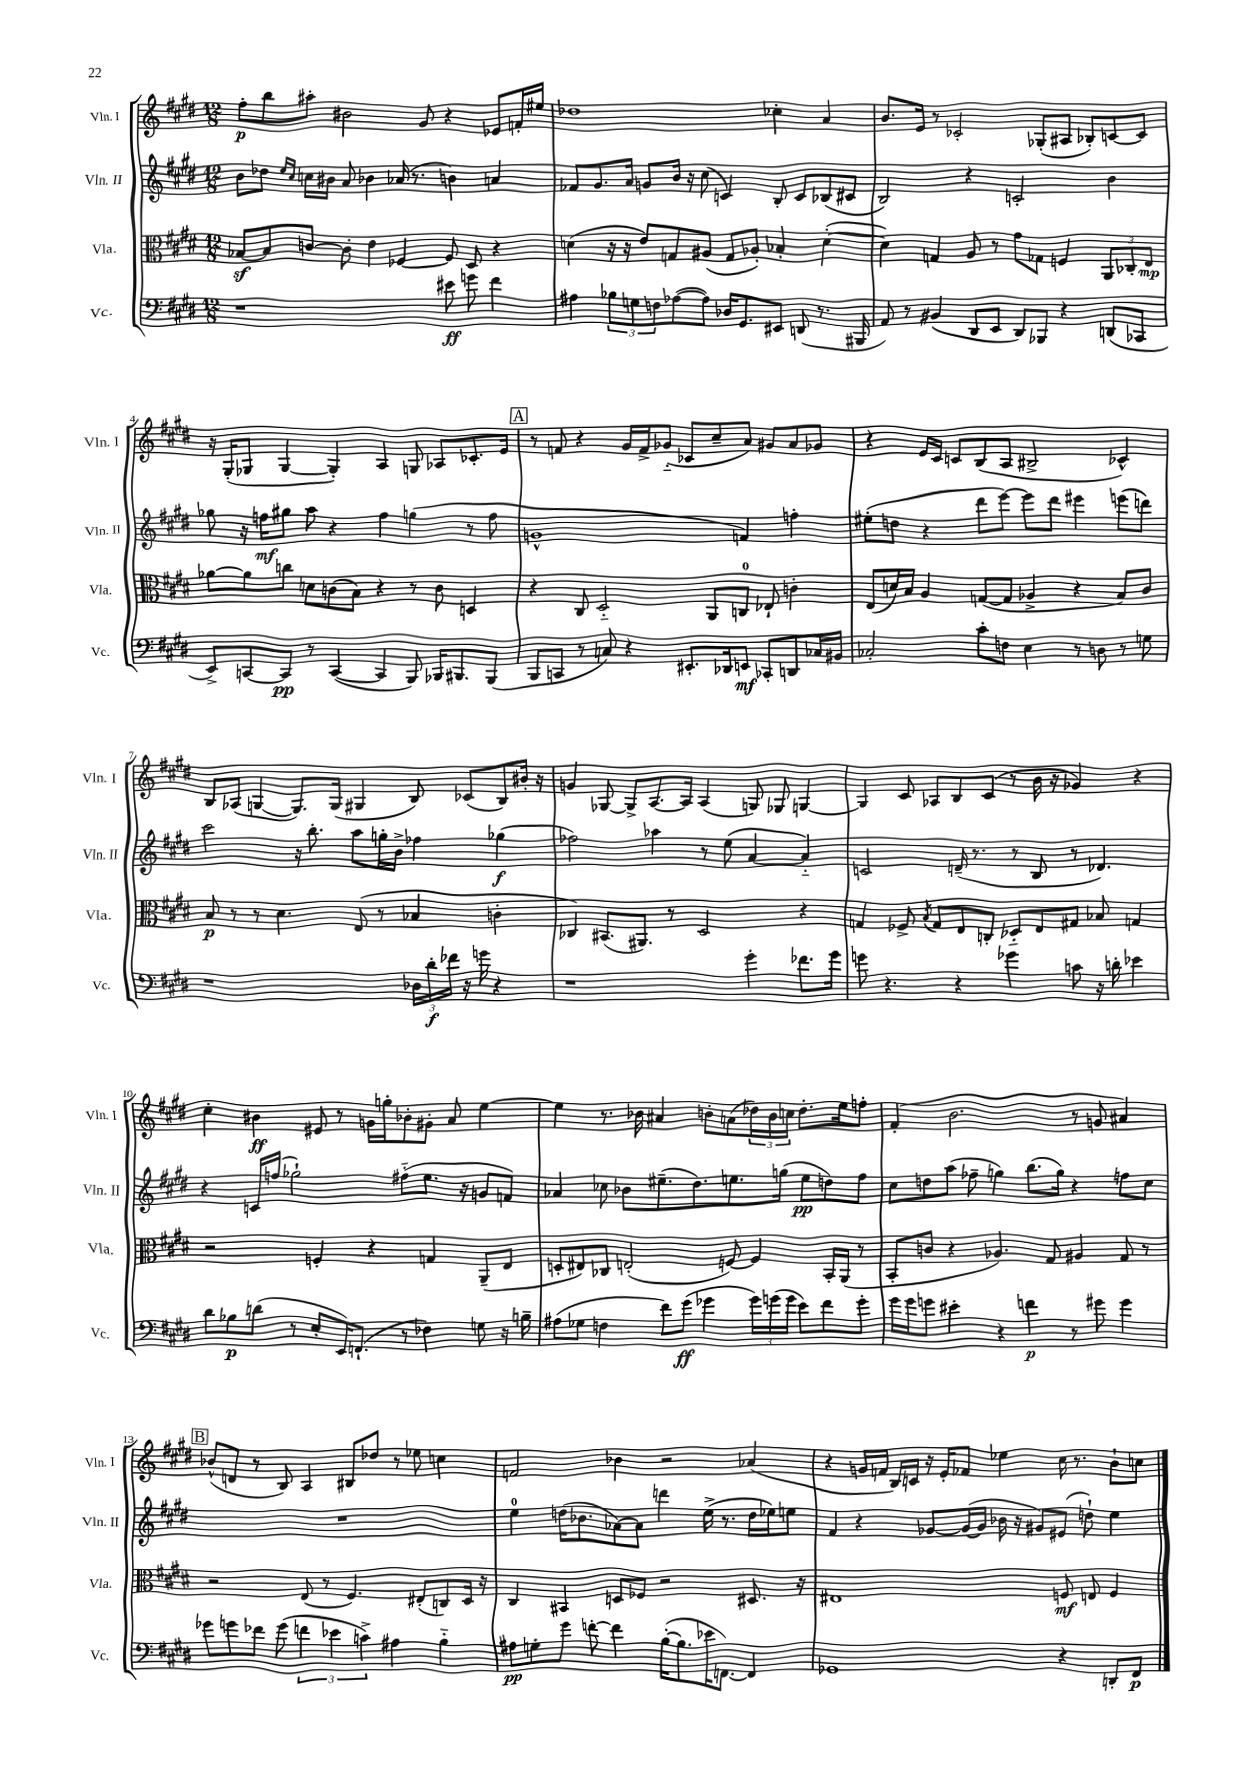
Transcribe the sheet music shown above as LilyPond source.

<<
\new StaffGroup <<
\new Staff = "s0" \with { instrumentName = "Vln. I" shortInstrumentName = "Vln. I" } {
    \clef treble \key e \major \numericTimeSignature \time 12/8
    fis''8-.\p b''8 ais''8-. bis'2 gis'8 r4 ees'8 f'16-. eis''16 |
    des''1 ces''4-. a'4 |
    b'8. e'16 r8 ces'2-. ges8-.( ais8 bes8-.) c'8~ c'8 |
    r16 gis16-.( ges8 ges4~ ges4-.) a4 g8 aes8 ces'8.-. e'16 |
    \mark \markup { \box "A" } r8 f'8 r4 gis'16 f'16-> ges'8-_( ces'8 cis''8-- a'8) gis'8 a'8 ges'8 |
    r4 e'16 cis'16 c'8 b8( a8 bis2-> ces'4-^) |
    b8 aes8( g4~ g8.) g16( gis4 b8) ces'8( b8) bis'16-. r16 |
    g'4 ges8~ ges8-> a8.~ a16 a4( g8) ges8 g4~ |
    g4 cis'8 aes8 b8 cis'8( r8 b'16 r16 ges'4) r4 |
    cis''4-. bis'4\ff eis'8 r8 g'16 g''16-. bes'8-. gis'8-. a'8 e''4~ |
    e''4 r8. bes'16 ais'4 b'8-. a'8( \tuplet 3/2 { des''16) b'16 c''16 } des''8.-. e''16 f''8-. |
    fis'4-.( b'2. r8 g'8 ais'4) |
    \mark \markup { \box "B" } bes'8-^( d'8 r8 b8) a4 bis8 des''8 r8 ees''8 c''4 |
    f'2 bes'4 r2 aes'4( |
    r4 g'16 f'16 b16) c'16 r16 e'16-. fes'8 ees''4 cis''16 r8. b'8-! c''8 \bar "|." |
}
\new Staff = "s1" \with { instrumentName = "Vln. II" shortInstrumentName = "Vln. II" } {
    \clef treble \key e \major \numericTimeSignature \time 12/8
    b'8 des''8 \grace { e''16 cis''16 } c''16 bis'16 a'8 bes'4 aes'16( r8. b'4) a'4 |
    fes'8 gis'8. a'16 g'8 b'16 r16 cis''8( c'4) b8-. c'8 bes8( cis'8 |
    b2) r4 c'2-. b'4 |
    ges''8 r16 f''16\mf gis''8 a''8 r4 f''4 g''4( r8 f''8 |
    \mark \markup { \box "A" } g'1-^ f'4) f''4-. |
    eis''8-.( d''8 r4 dis'''8 e'''8~) e'''8 dis'''8 eis'''4 e'''8( d'''8) |
    cis'''2 r16 b''8.-. a''8 g''16-. b'16-> fes''4 ges''4\f( |
    fes''2) aes''4 r8 e''8( a'4~ a'4-_) |
    c'2 d'16--( r8. r8 b8 r8 des'4.) |
    r4 c'16 f''16( ges''2-!) fis''8-_( e''8. r16 g'8 f'8) |
    aes'4 ces''8 bes'8 eis''8.--( dis''8.) e''8. g''16( e''8\pp d''8) fis''8 |
    cis''8 d''8 a''8( fes''8-- g''4) b''8.( g''16) r4 f''8 cis''8 |
    \mark \markup { \box "B" } R1. |
    e''4-0 d''16( bes'8. aes'8~) aes'8 d'''4 e''16->( r8. d''16 ees''16) e''8 |
    fis'4 r4 ges'8~ ges'16~( ges'16 bes'16 r16 gis'8) eis'8( d''8-!) e''4 \bar "|." |
}
\new Staff = "s2" \with { instrumentName = "Vla." shortInstrumentName = "Vla." } {
    \clef alto \key e \major \numericTimeSignature \time 12/8
    bes8~\sf bes8 c'8~ c'8-. e'4 fes4~ fes8 dis8 r4 |
    d'4( r16 r16 e'8) g8 ais8( g8 aes8-.) bes4-. d'4~-.( |
    d'4) g4 a8 r8 gis'8 ges8 f4 \tuplet 3/2 { a,8 ces8-. e8\mp } |
    aes'8~ aes'8 c''8 d'8 c'8( b8) r4 r8 c'8 d4 |
    \mark \markup { \box "A" } r4 cis8 dis2-_ a,8 c8-0 ees8-! c'4-. |
    e8( d'16) b16 a4 g8~( g8 aes4-> r4 b8) cis'8 |
    b8\p r8 r8 dis'4. e8( r8 bes4 c'4-. |
    ces4) bis,8.( ais,8.) r8 dis2 r4 |
    g4 fes8-> \acciaccatura { b8 } g8 e8 c8-. des8-_ e8 gis8 bes8 g4 |
    r2 f4-. r4 g4 a,8--( e8 |
    d8-. eis8) ces8 e2-.( f8~) f4 b,16-. a,16( r8 |
    b,8-. c'8 r4 aes4.) gis8 ais4 gis8 r8 |
    \mark \markup { \box "B" } r2 e8( r8 fis4.) eis8-.( c8) dis16 r16 |
    cis4 bis,4 d8 fes8 r2 dis8. r16 |
    eis1 f8\mf e8 f4 \bar "|." |
}
\new Staff = "s3" \with { instrumentName = "Vc." shortInstrumentName = "Vc." } {
    \clef bass \key e \major \numericTimeSignature \time 12/8
    r1 eis'8\ff g'8 fis'4 |
    ais4 \tuplet 3/2 { bes8 g8 f8 } aes8~( aes8) des16 gis,8. eis,8 d,8( r8. bis,,16 |
    a,8) r8 bis,4( dis,8 e,8 dis,8) bes,,8 r4 d,8( ces,8 |
    e,8->) c,8~ c,8\pp r8 c,4~( c,4 b,,8) bes,,16 bis,,8. bis,,8( |
    \mark \markup { \box "A" } b,,8 c,8 r8 c8) r4 eis,8.-. des,16 e,8\mf ces,8-. d,8 ces16 bis,16 |
    ces2-. cis'8-. f8 e4 r8 d8 r8 g8 |
    r1 \tuplet 3/2 { des16 dis'16-.\f fes'16 } r16 g'16 r4 |
    r1 gis'4-. fes'8. gis'16 |
    g'8 r4. r4 ges'4 c'8 r16 d'16-. ees'4 |
    dis'8 bes8\p d'8( r8 e8-. e,16) f,8.-!( r8 fes4) g8 r16 b16-- |
    ais8( ges8 f4 fis'8) gis'8\ff( ges'4 \tuplet 3/2 { ges'16) g'16( g'16 } e'8) fis'8 g'8-. |
    gis'16 gis'16 g'8 eis'4-. r4 f'4\p r8 gis'8 gis'4 |
    \mark \markup { \box "B" } ges'8 g'8 fes'8 g'8( \tuplet 3/2 { f'4 ees'4 c'4->) } ais4 b4-_ |
    ais8\pp g8-. gis'8 f'8~-. f'4 b16~-.( b8. ees'16 f,8.~) f,4 |
    ges,1 r4 d,8-. fis,8\p \bar "|." |
}
>>
>>
